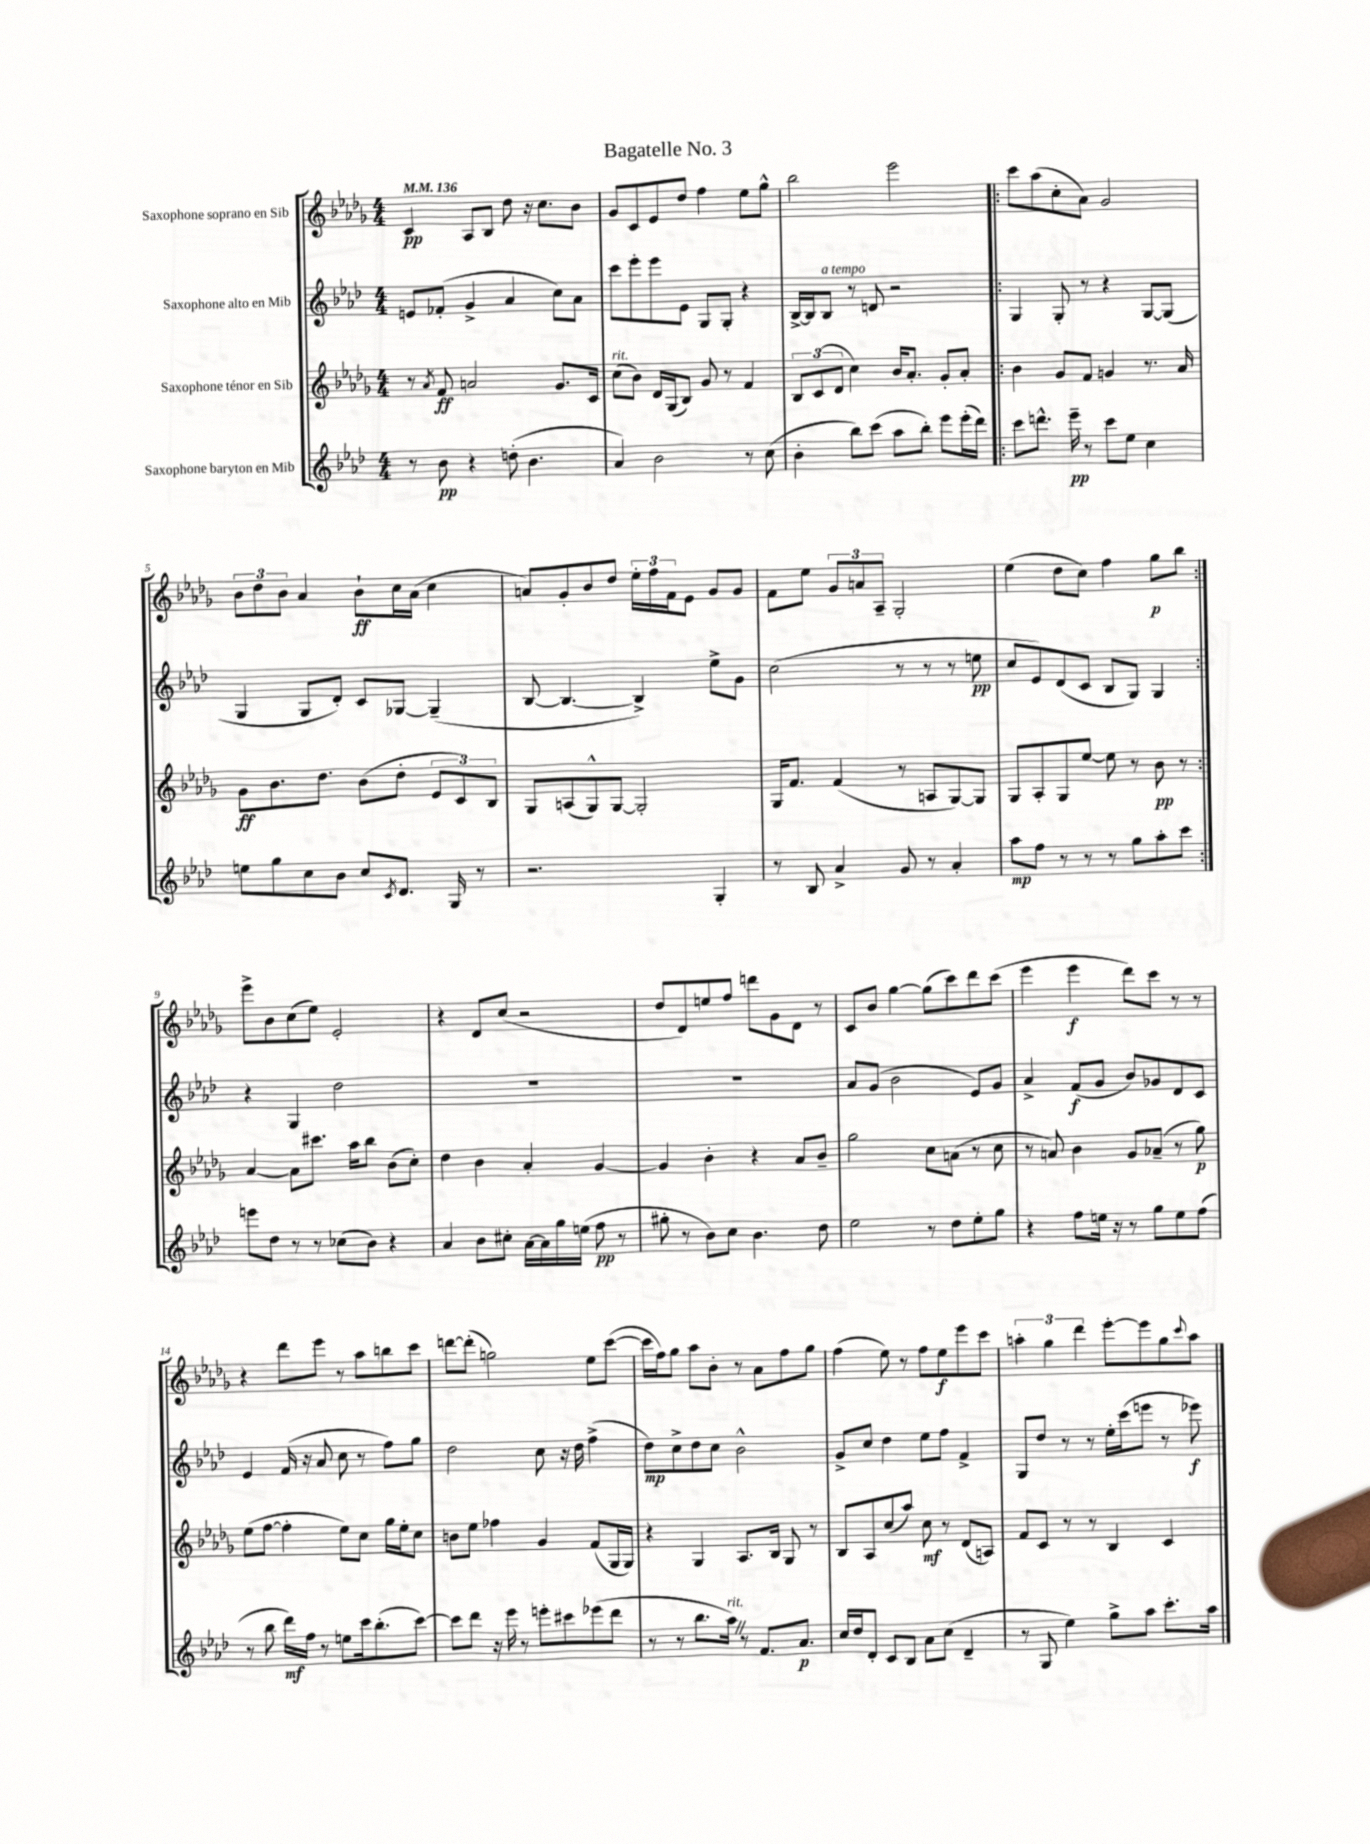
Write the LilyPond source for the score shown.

\header { title = "Bagatelle No. 3" }
<<
\new StaffGroup <<
\new Staff = "s0" \with { instrumentName = "Saxophone soprano en Sib" } {
    \clef treble \key des \major \numericTimeSignature \time 4/4 \tempo 4 = 136
    c'4\pp aes8 bes8 des''8 r16 c''8. bes'8 |
    ges'8 c'8 ees'8 des''8 f''4 ees''8 ges''8-^ |
    bes''2 ees'''2 |
    \repeat volta 2 { c'''8 aes''8( c''8-. aes'8) ges'2 |
    \tuplet 3/2 { bes'8 des''8 bes'8 } aes'4 bes'8-!\ff c''16 aes'16( c''4 |
    a'8) ges'8-. bes'8 des''8 \tuplet 3/2 { ees''16-. f''16 f'16 } ees'8 ges'8 ges'8 |
    f'8 ees''8 \tuplet 3/2 { ges'8 a'8 aes8-- } ges2-. |
    ees''4( des''8 c''8) f''4 ges''8\p bes''8 | }
    ees'''8-> bes'8 c''8( ees''8) ees'2-. |
    r4 des'8 c''8( r2 |
    des''8 des'8) e''8 f''8 d'''8 ges'8 des'8 r8 |
    c'8 bes'8 ges''4~ ges''8( c'''8) des'''8 c'''8( |
    ees'''4 ees'''4\f des'''8) c'''8 r8 r8 |
    r4 des'''8 ees'''8 r8 aes''8 b''8 c'''8 |
    d'''8~ d'''8-.( g''2) ees''8 c'''8~( |
    c'''16 f''16) ges''8 aes''8 bes'8-. r8 aes'8 f''8 ges''8 |
    f''4( ees''8) r8 f''8 ees''8\f ees'''8 c'''8 |
    \tuplet 3/2 { a''4-. ges''4 des'''4 } ees'''8~-. ees'''8 ges''8 \appoggiatura { c'''8 } a''8 \bar "|." |
}
\new Staff = "s1" \with { instrumentName = "Saxophone alto en Mib" } {
    \clef treble \key aes \major \numericTimeSignature \time 4/4
    e'8 fes'8-.( g'4-> aes'4 c''8) aes'8 |
    c'''8 ees'''8-. ees'''8 ees'8 g8 g8-. r4 |
    bes16~-> bes16 bes8^\markup { \italic "a tempo" } r8 d'8 r2 |
    \repeat volta 2 { g4 g8-. r8 r4 g8~ g8( |
    g4 g8 des'8-.) c'8 ges8~ ges4--( |
    bes8~ bes4.~ bes4->) ees''8-> g'8 |
    c''2( r8 r8 r8 e''8\pp |
    c''8 ees'8) des'8( c'8 bes8 g8) g4 | }
    r4 g4 des''2 |
    R1 |
    R1 |
    aes'8 g'8( bes'2 ees'8) g'8 |
    aes'4-> f'8\f( g'8 bes'8) ges'8 des'8 c'8 |
    ees'4 f'16( r16 aes'8 c''8 r8 f''8) g''8 |
    des''2 c''8 r16 des''16 f''4->( |
    des''8\mp) c''8-> des''8 c''8 bes'2-^ |
    g'8-> c''8 des''4 ees''8 f''8 f'4-> |
    g8 des''8 r8 r8 ees''16-. c'''16( e'''8 r8 ees'''8\f) \bar "|." |
}
\new Staff = "s2" \with { instrumentName = "Saxophone ténor en Sib" } {
    \clef treble \key des \major \numericTimeSignature \time 4/4
    r8 \acciaccatura { aes'8 } f'8\ff a'2 ges'8. c'16 |
    c''8^\markup { \italic "rit." }( bes'8) des'16 ges16( bes8) ges'8 r8 f'4 |
    \tuplet 3/2 { bes8 c'8( des'8 } c''4) bes'16 aes'8.-. ges'8-. aes'8-. |
    \repeat volta 2 { bes'4 ges'8 f'8 g'4 r8. aes'16 |
    ges'8\ff bes'8. des''8. bes'8( des''8-. \tuplet 3/2 { ees'8 c'8) bes8 } |
    ges8 a8( ges8-^) ges8~ ges2-. |
    ges16 f'8. f'4( r8 a8 ges8~) ges8 |
    ges8 aes8-. ges8 ees''8~ ees''8 r8 bes'8\pp r8 | }
    aes'4~ aes'8 cis'''8. aes''16 bes''8 bes'8( c''8-.) |
    des''4 bes'4 aes'4-. ges'4~ |
    ges'4 bes'4-. r4 aes'8 bes'8-- |
    ges''2 c''8 a'8( r8 c''8 |
    r8 a'8) bes'4 ges'8 aes'8--( r8 ges''8\p) |
    ees''8( f''8~ f''4-. ees''8) c''8 ges''16 ees''16-. c''8 |
    b'8 ees''8 fes''4 ges'4 f'8( ges16 ges16) |
    r4 ges4 aes8. bes16 ges8 r8 |
    bes8 aes8 c''8( aes''8) c''8\mf r8 des'8( a8) |
    f'8 c'8 r8 r8 bes4 c'4 \bar "|." |
}
\new Staff = "s3" \with { instrumentName = "Saxophone baryton en Mib" } {
    \clef treble \key aes \major \numericTimeSignature \time 4/4
    r8 bes'8\pp r4 d''8-.( bes'4. |
    aes'4) bes'2 r8 c''8( |
    bes'4-. bes''8) c'''8( aes''8 bes''8-.) ees'''8 ees'''16-.( des'''16) |
    \repeat volta 2 { c'''8 d'''8.-^ ees'''16--\pp r8 c'''8 ees''8 c''4 |
    e''8 g''8 c''8 bes'8 c''8 \acciaccatura { c'8 } des'8. g16 r8 |
    r2. g4-. |
    r8 bes8 aes'4-> g'8 r8 aes'4-. |
    aes''8\mp f''8 r8 r8 r8 g''8 aes''8-. c'''8 | }
    e'''8 des''8 r8 r8 ces''8( bes'8) r4 |
    aes'4 bes'8 cis''8-. aes'16~ aes'16 g''16 e''16( f''8\pp r8 |
    gis''8-. r8 bes'8) c''8 bes'4. des''8 |
    ees''2 r8 des''8 ees''8-. g''8 |
    r4 f''8 e''16 r16 r8 g''8 e''8 f''8( |
    r8 bes''8 des'''16\mf) f''16 r8 e''8 c'''16 bes''8.-.( c'''8~) |
    c'''8 des'''8 r16 ees'''16 r8 e'''8-. cis'''8 ees'''8( des'''8 |
    r8 r8 bes''8. aes''16^\markup { \italic "rit." }) \once \override BreathingSign.text = \markup { \musicglyph "scripts.caesura.straight" } \breathe r8 f'8. aes'8.\p |
    c''16 des''16 des'8-. c'8 bes8 aes'8 c''8( des'4-- |
    r8 g8 ees''4) g''8-> aes''8 c'''8.-. aes''16 \bar "|." |
}
>>
>>
